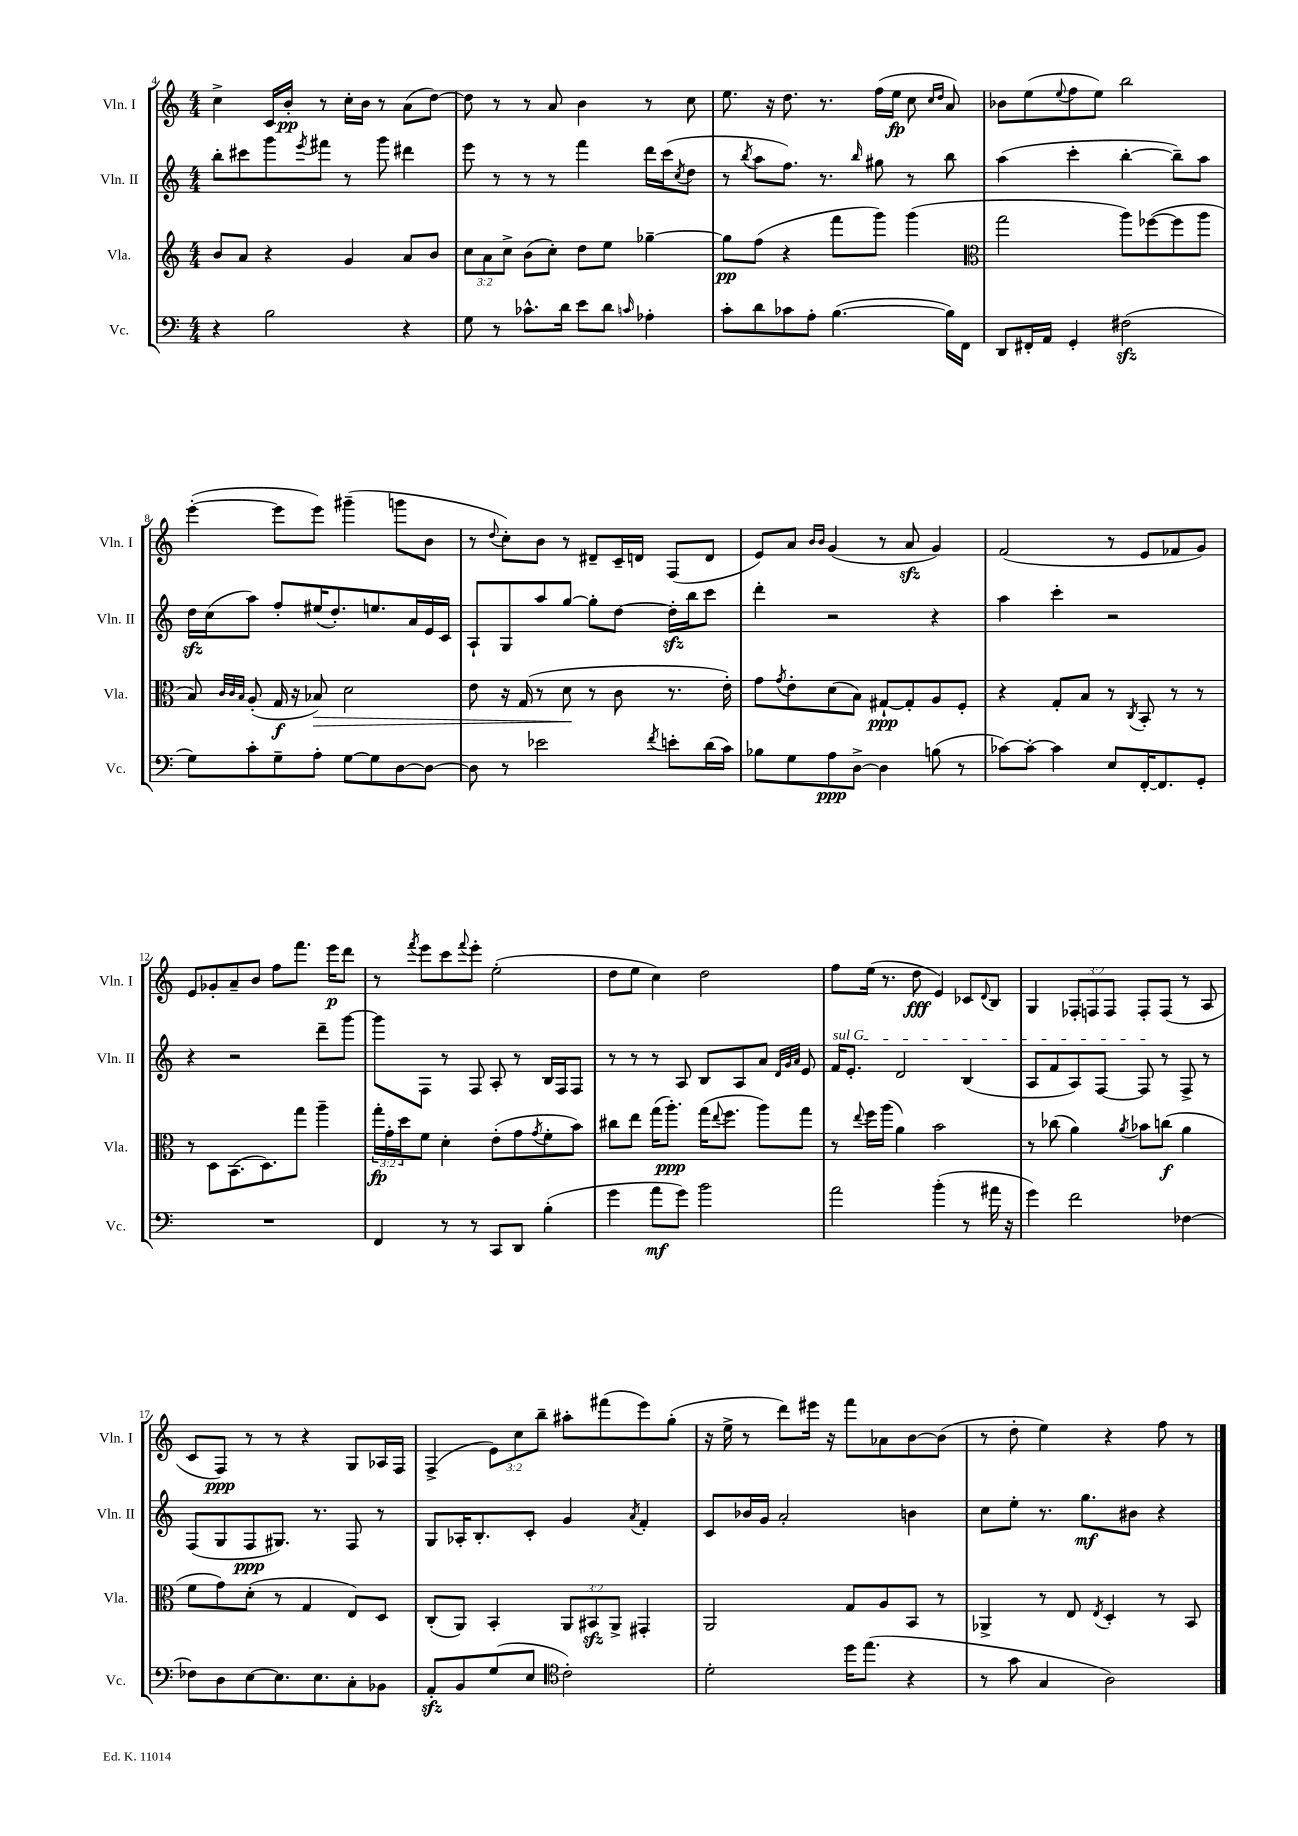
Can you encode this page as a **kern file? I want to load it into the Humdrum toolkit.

**kern	**dynam	**kern	**dynam	**kern	**dynam	**kern	**dynam
*part4	*part4	*part3	*part3	*part2	*part2	*part1	*part1
*staff4	*staff4	*staff3	*staff3	*staff2	*staff2	*staff1	*staff1
*I"Vc.	*	*I"Vla.	*	*I"Vln. II	*	*I"Vln. I	*
*I'Vc.	*	*I'Vla.	*	*I'Vln. II	*	*I'Vln. I	*
*clefF4	*	*clefG2	*	*clefG2	*	*clefG2	*
*k[]	*	*k[]	*	*k[]	*	*k[]	*
*M4/4	*	*M4/4	*	*M4/4	*	*M4/4	*
=4	=4	=4	=4	=4	=4	=4	=4
4r	.	8b/L	.	8bb'\L	.	4cc^\	.
.	.	8a/J	.	8ccc#X\	.	.	.
2B\	.	4r	.	8ggg\	.	16c/LL	.
.	.	.	.	.	.	16b'/JJ	pp
.	.	.	.	8qeee/	.	.	.
.	.	.	.	8fff#X\J	.	8r	.
.	.	4g/	.	8r	.	16cc'\LL	.
.	.	.	.	.	.	16b\JJ	.
.	.	.	.	8ggg\	.	8r	.
4r	.	8a/L	.	4ddd#X\	.	(8a\L	.
.	.	8b/J	.	.	.	[8dd\J)	.
=5	=5	=5	=5	=5	=5	=5	=5
8G\	.	12cc\L	.	8eee\	.	8dd\]	.
.	.	12a\	.	.	.	.	.
8r	.	.	.	8r	.	8r	.
.	.	12cc^\J	.	.	.	.	.
8.c-X^^\L	.	(8b\L	.	8r	.	8r	.
.	.	8cc'\J)	.	8r	.	8a/	.
16d\Jk	.	.	.	.	.	.	.
8e\L	.	8dd\L	.	4fff\	.	4b\	.
8d\J	.	8ee\J	.	.	.	.	.
16qqcn/	.	.	.	.	.	.	.
4A-X'\	.	[4gg-X~\	.	16ddd\LL	.	8r	.
.	.	.	.	(16ccc\J	.	.	.
.	.	.	.	8qcc/	.	.	.
.	.	.	.	8dd\J	.	8cc\	.
=6	=6	=6	=6	=6	=6	=6	=6
8c'\L	.	8gg-\L]	pp	8r	.	8.ee\	.
.	.	.	.	8qbb/	.	.	.
8d\	.	(8ff\J	.	8aa\L	.	.	.
.	.	.	.	.	.	16r	.
8c-X\	.	4r	.	8.ff\J)	.	8.dd\	.
8A'\J	.	.	.	.	.	.	.
.	.	.	.	8.r	.	8.r	.
([4.B\	.	8fff\L	.	.	.	.	.
.	.	.	.	16qqbb/	.	.	.
.	.	8ggg\J)	.	8gg#X\	.	(16ff\LL	.
.	.	.	.	.	.	16ee\JJ	fp
.	.	(4ggg\	.	8r	.	8cc\	.
.	.	.	.	.	.	16qqcc/LL	.
.	.	.	.	.	.	16qqdd/JJ	.
16B\LL])	.	.	.	8bb\	.	8a/)	.
16FF\JJ	.	.	.	.	.	.	.
=7	=7	=7	=7	=7	=7	=7	=7
*	*	*clefC3	*	*	*	*	*
8DD/L	.	2gg\	.	(4aa\	.	8b-X\L	.
16FF#X'/L	.	.	.	.	.	(8ee\	.
16AA/JJ	.	.	.	.	.	.	.
.	.	.	.	.	.	8qqee/	.
4GG'/	.	.	.	4ccc'\	.	8ff\	.
.	.	.	.	.	.	8ee\J)	.
(2F#Xzz\	.	8aa\L)	.	[4bb'\	.	2bb\	.
.	.	([8ff-X\	.	.	.	.	.
.	.	8ff-\]	.	8bb~\L])	.	.	.
.	.	8aa\J	.	8aa\J	.	.	.
!!LO:LB:g=z
=8	=8	=8	=8	=8	=8	=8	=8
8G\L)	.	8B/)	.	16ddzz\LL	.	([4eee'\	.
.	.	.	.	(16cc\J	.	.	.
.	.	32qqc/LLL	.	.	.	.	.
.	.	32qqc/	.	.	.	.	.
.	.	32qqB/JJJ	.	.	.	.	.
8c'\	.	(8A'/	.	8aa\J)	.	.	.
8G~\	.	16G/	f	8ff'/L	.	8eee\L]	.
.	.	16r	.	.	.	.	.
!	!	!	!LO:HP:b	!	!	!	!
8A'\J	.	8B-X/)	>	(16ee#X/K	.	8eee\J)	.
.	.	.	.	8.dd'/)	.	.	.
[8G\L	.	2d\	.	.	.	(4ggg#X~\	.
8G\]	.	.	.	8.een/	.	.	.
[8D\	.	.	.	.	.	8gggn\L	.
.	.	.	.	16a/L	.	.	.
8D\J_	.	.	.	16e/	.	8b\J	.
.	.	.	.	16c/JJ	.	.	.
=9	=9	=9	=9	=9	=9	=9	=9
8D\]	.	8e\	.	8A`/L	.	8r	.
.	.	.	.	.	.	8qqdd/	.
8r	.	16r	.	8G/	.	8cc'\L)	.
.	.	(16G/	.	.	.	.	.
2e-X\	.	8r	.	8aa/	.	8b\J	.
.	.	8d\	.	[8gg/J	.	8r	.
.	.	8r	]	8gg'\L]	.	8d#X~/L	.
.	.	8c\	.	[8dd\J	.	16c~/L	.
.	.	.	.	.	.	16dn/JJ	.
8qf/	.	.	.	.	.	.	.
8en'\L	.	8.r	.	16ddzz'\LL]	.	(8F/L	.
.	.	.	.	16bb\J	.	.	.
(16d\L	.	.	.	8ccc\J	.	8d/J	.
16c\JJ)	.	16e'\)	.	.	.	.	.
=10	=10	=10	=10	=10	=10	=10	=10
8B-X\L	.	8g\L	.	4ddd'\	.	8e/L)	.
.	.	8qg/	.	.	.	.	.
8G\	.	8e'\	.	.	.	8a/J	.
.	.	.	.	.	.	16qqb/LL	.
.	.	.	.	.	.	16qqb/JJ	.
8A\	ppp	(8d\	.	2r	.	(4g/	.
[8D^\J	.	8B\J)	.	.	.	.	.
4D\]	.	[8G#X`/L	ppp	.	.	8r	.
.	.	8G#'/]	.	.	.	8azz/	.
(8Bn\	.	8A/	.	4r	.	4g/)	.
8r	.	8F'/J	.	.	.	.	.
=11	=11	=11	=11	=11	=11	=11	=11
[8c-X\L)	.	4r	.	4aa\	.	(2f/	.
8c-'\J_	.	.	.	.	.	.	.
4c-\]	.	8G'/L	.	4ccc'\	.	.	.
.	.	8B/J	.	.	.	.	.
8E/L	.	8r	.	2r	.	8r	.
.	.	8qC/	.	.	.	.	.
[16FF'/K	.	8BB'/	.	.	.	8e/L	.
8.FF/]	.	.	.	.	.	.	.
.	.	8r	.	.	.	8f-X/	.
8GG'/J	.	8r	.	.	.	8g/J)	.
!!LO:LB:g=z
=12	=12	=12	=12	=12	=12	=12	=12
1r	.	8r	.	4r	.	8e/L	.
.	.	8D\L	.	.	.	8g-X'/	.
.	.	(8.BB\	.	2r	.	8a~/	.
.	.	.	.	.	.	8b/J	.
.	.	8.D\)	.	.	.	.	.
.	.	.	.	.	.	8ff\L	.
.	.	8gg\J	.	.	.	8.fff\J	.
.	.	4aa~\	.	8ddd~\L	.	.	.
.	.	.	.	.	.	16eee\KL	p
.	.	.	.	[8ggg\J	.	8ddd\J	.
=13	=13	=13	=13	=13	=13	=13	=13
4FF/	.	24gg'\LL	fp	8ggg\L]	.	8r	.
.	.	24g'\	.	.	.	.	.
.	.	24dd\J	.	.	.	.	.
.	.	.	.	.	.	8qfff/	.
.	.	8f\J	.	8F\J	.	8eee\L	.
8r	.	4d'\	.	8r	.	8ccc\	.
.	.	.	.	.	.	8qqfff/	.
8r	.	.	.	8F/	.	8eee'\J	.
8CC/L	.	(8e'\L	.	8A'/	.	(2ee'\	.
8DD/J	.	8g\	.	8r	.	.	.
.	.	8qg/	.	.	.	.	.
(4B'\	.	8f'\	.	16B/LL	.	.	.
.	.	.	.	16F/J	.	.	.
.	.	8b\J)	.	8F/J	.	.	.
=14	=14	=14	=14	=14	=14	=14	=14
4g\	.	8cc#X\L	.	8r	.	8dd\L	.
.	.	8ee\J	.	8r	.	8ee\J	.
8a\L	mf	(16gg\KL	.	8r	.	4cc\)	.
.	.	8.aa'\J)	ppp	.	.	.	.
8g\J)	.	.	.	8A/	.	.	.
2b\	.	(16gg\KL	.	8B/L	.	2dd\	.
.	.	8qqee/	.	.	.	.	.
.	.	8.ff\J	.	.	.	.	.
.	.	.	.	8A/	.	.	.
.	.	8aa\L)	.	8a/J	.	.	.
.	.	.	.	32qqd/LLL	.	.	.
.	.	.	.	32qqg/	.	.	.
.	.	.	.	32qqa/JJJ	.	.	.
.	.	8gg\J	.	8e/	.	.	.
=15	=15	=15	=15	=15	=15	=15	=15
!	!	!	!	!LO:TX:a:i:t=sul G	!	!	!
2a\	.	8r	.	16f/KL	.	8ff\L	.
.	.	.	.	8.e'/J	.	.	.
.	.	8qqee/	.	.	.	.	.
.	.	16ff\LL	.	.	.	(16ee\Jk	.
.	.	(16aa\JJ	.	.	.	8.r	.
.	.	4a\)	.	2d/	.	.	.
.	.	.	.	.	.	8dd\	fff
(4b'\	.	2b\	.	.	.	4e/)	.
8r	.	.	.	(4B/	.	8c-X/L	.
.	.	.	.	.	.	8qqd/	.
16a#X\	.	.	.	.	.	8B/J	.
16r	.	.	.	.	.	.	.
=16	=16	=16	=16	=16	=16	=16	=16
4g\)	.	8r	.	8A/L	.	4G/	.
.	.	(8cc-X\	.	8f/	.	.	.
2f\	.	4a\)	.	8A/)	.	12F-X'/L	.
.	.	.	.	.	.	12Fn/	.
.	.	.	.	[8F/J	.	.	.
.	.	.	.	.	.	12F/J	.
.	.	8qa/	.	.	.	.	.
.	.	8b-X\L	.	8F/]	.	8F'/L	.
.	.	(8ccn\J	f	8r	.	(8F/J	.
[4F-X\	.	4a\	.	8F^/	.	8r	.
.	.	.	.	8r	.	8A/	.
!!LO:LB:g=z
=17	=17	=17	=17	=17	=17	=17	=17
8F-X\L]	.	8f\L	.	(8F/L	.	8c/L	.
8D\	.	8g\)	.	8G/	.	8F/J)	ppp
[8E\	.	(8d'\J	.	8F/	ppp	8r	.
8.E\]	.	8r	.	8.G#X/J)	.	8r	.
.	.	4G/	.	.	.	4r	.
8.E\	.	.	.	8.r	.	.	.
8C'\	.	8E/L)	.	8F/	.	8G/L	.
8BB-X\J	.	8D/J	.	8r	.	16A-X/L	.
.	.	.	.	.	.	16F/JJ	.
=18	=18	=18	=18	=18	=18	=18	=18
8AAzz'/L	.	(8C'/L	.	8G/L	.	(4F^/	.
8BB/	.	8AA/J)	.	16A-X'/K	.	.	.
.	.	.	.	8.B'/	.	.	.
(8G/	.	4BB'/	.	.	.	12e\L)	.
.	.	.	.	.	.	12cc\	.
8E/J	.	.	.	8c'/J	.	.	.
.	.	.	.	.	.	12bb~\J	.
*clefC4	*	*	*	*	*	*	*
2c'\)	.	12AA/L	.	4g/	.	8aa#X'\L	.
.	.	12BB#Xzz/	.	.	.	.	.
.	.	.	.	.	.	(8fff#X\	.
.	.	12AA^/J	.	.	.	.	.
.	.	.	.	8qa/	.	.	.
.	.	4GG#X'/	.	4f'/	.	8eee\)	.
.	.	.	.	.	.	(8gg'\J	.
=19	=19	=19	=19	=19	=19	=19	=19
2d'\	.	2AA/	.	8c/L	.	16r	.
.	.	.	.	.	.	16ee^\	.
.	.	.	.	16b-X/L	.	8r	.
.	.	.	.	16g/JJ	.	.	.
.	.	.	.	2a'/	.	8ddd\L)	.
.	.	.	.	.	.	16eee#X\Jk	.
.	.	.	.	.	.	16r	.
16dd\KL	.	8G/L	.	.	.	8fff\L	.
(8.ee\J	.	.	.	.	.	.	.
.	.	8A/	.	.	.	8a-X\	.
4r	.	8BB/J	.	4bn\	.	[8b\	.
.	.	8r	.	.	.	(8b\J]	.
=20	=20	=20	=20	=20	=20	=20	=20
8r	.	4AA-X^/	.	8cc\L	.	8r	.
8g\	.	.	.	8ee'\J	.	8dd'\	.
4G/	.	8r	.	8.r	.	4ee\)	.
.	.	8E/	.	.	.	.	.
.	.	.	.	8.gg\L	mf	.	.
.	.	8qE/	.	.	.	.	.
2A\)	.	4D'/	.	.	.	4r	.
.	.	.	.	8b#X\J	.	.	.
.	.	8r	.	4r	.	8ff\	.
.	.	8BB/	.	.	.	8r	.
==	==	==	==	==	==	==	==
*-	*-	*-	*-	*-	*-	*-	*-
